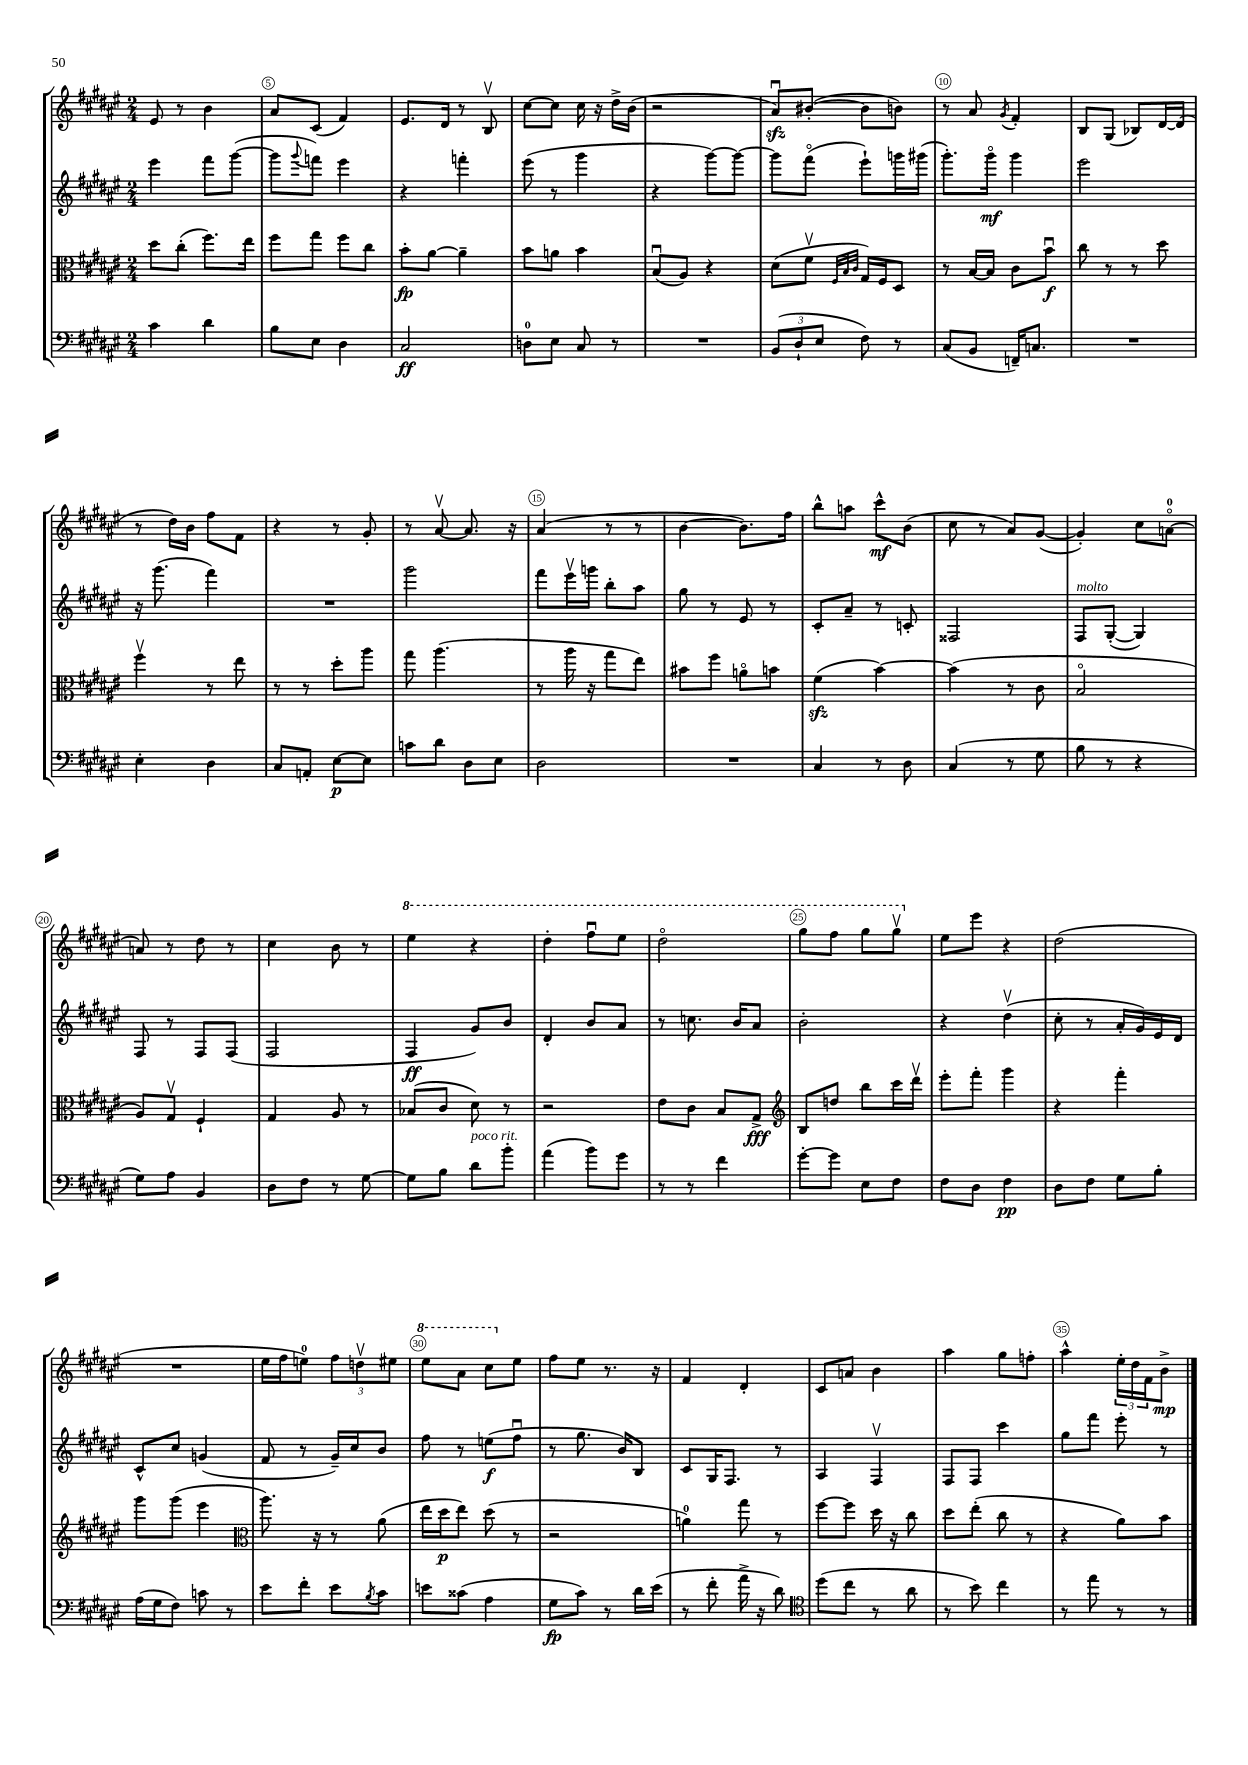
<<
\new StaffGroup <<
\new Staff = "s0" {
    \clef treble \key fis \major \numericTimeSignature \time 2/4
    eis'8 r8 b'4 |
    ais'8 cis'8( fis'4) |
    eis'8. dis'16 r8 b8\upbow |
    cis''8~ cis''8 cis''16 r16 dis''16-> b'16( |
    r2 |
    ais'8\downbow\sfz) bis'8~-.( bis'8 b'8) |
    r8 ais'8 \acciaccatura { gis'8 } fis'4-. |
    b8 gis8( bes8) dis'16~ dis'16( |
    r8 dis''16) b'16 fis''8 fis'8 |
    r4 r8 gis'8-. |
    r8 ais'8~\upbow ais'8. r16 |
    ais'4( r8 r8 |
    b'4~ b'8.) fis''16 |
    b''8-^ a''8 cis'''8-^\mf b'8( |
    cis''8 r8 ais'8) gis'8~( |
    gis'4-.) cis''8 a'8-0~\flageolet |
    a'8 r8 dis''8 r8 |
    cis''4 b'8 r8 |
    \ottava #1 eis'''4 r4 |
    dis'''4-. fis'''8\downbow eis'''8 |
    dis'''2\flageolet |
    gis'''8 fis'''8 gis'''8 gis'''8\upbow \ottava #0 |
    eis''8 eis'''8 r4 |
    dis''2( |
    R2 |
    eis''16 fis''16 e''8-0) \tuplet 3/2 { fis''8 d''8\upbow eis''8 } |
    \ottava #1 eis'''8 ais''8 cis'''8 \ottava #0 eis''8 |
    fis''8 eis''8 r8. r16 |
    fis'4 dis'4-. |
    cis'8 a'8 b'4 |
    ais''4 gis''8 f''8-. |
    ais''4-^ \tuplet 3/2 { eis''16-. dis''16 fis'16 } b'8->\mp \bar "|." |
}
\new Staff = "s1" {
    \clef treble \key fis \major \numericTimeSignature \time 2/4
    eis'''4 fis'''8 gis'''8~( |
    gis'''8 \appoggiatura { gis'''8 } f'''8) eis'''4 |
    r4 f'''4-. |
    eis'''8( r8 gis'''4 |
    r4 gis'''8~) gis'''8~ |
    gis'''8 fis'''8\flageolet( eis'''8-!) g'''16 gis'''16( |
    gis'''8.-.) gis'''16\flageolet\mf gis'''4 |
    eis'''2 |
    r16 gis'''8.( fis'''4) |
    R2 |
    gis'''2 |
    fis'''8 eis'''16\upbow g'''16 b''8-. ais''8 |
    gis''8 r8 eis'8 r8 |
    cis'8-. ais'8-- r8 c'8-. |
    fisis2 |
    fis8^\markup { \italic "molto" } gis8~-.( gis4) |
    fis8 r8 fis8 fis8( |
    fis2 |
    fis4\ff gis'8) b'8 |
    dis'4-. b'8 ais'8 |
    r8 c''8. b'16 ais'8 |
    b'2-. |
    r4 dis''4\upbow( |
    cis''8-. r8 ais'16-. gis'16) eis'16 dis'16 |
    cis'8-^ cis''8 g'4( |
    fis'8 r8 gis'16--) cis''16 b'8 |
    fis''8 r8 e''8\f( fis''8\downbow |
    r8 gis''8. b'16) b8 |
    cis'8 gis16 fis8. r8 |
    ais4 fis4\upbow |
    fis8 fis8 cis'''4 |
    gis''8 fis'''8 eis'''8-. r8 \bar "|." |
}
\new Staff = "s2" {
    \clef alto \key fis \major \numericTimeSignature \time 2/4
    dis''8 cis''8-.( fis''8.) eis''16 |
    fis''8 gis''8 fis''8 cis''8 |
    b'8-.\fp ais'8~ ais'4-- |
    b'8 a'8 b'4 |
    b8\downbow( ais8) r4 |
    dis'8( fis'8\upbow \grace { fis32 b32 cis'32 } gis16) fis16 dis8 |
    r8 b16~ b16 cis'8 b'8\downbow\f |
    cis''8 r8 r8 dis''8 |
    fis''4\upbow r8 eis''8 |
    r8 r8 dis''8-. ais''8 |
    gis''8 ais''4.( |
    r8 ais''16 r16 gis''8 eis''8) |
    bis'8 fis''8 a'8\flageolet b'8 |
    fis'4\sfz( b'4~) |
    b'4( r8 cis'8 |
    b2\flageolet |
    ais8) gis8\upbow fis4-! |
    gis4 ais8 r8 |
    bes8( cis'8 dis'8) r8 |
    r2 |
    eis'8 cis'8 b8 gis8->\fff |
    \clef treble b8 d''8 b''8 cis'''16 dis'''16\upbow |
    eis'''8-. fis'''8-. gis'''4 |
    r4 fis'''4-. |
    gis'''8 gis'''8( eis'''4 |
    \clef alto ais''8.) r16 r8 ais'8( |
    eis''16 dis''16\p eis''8) dis''8( r8 |
    r2 |
    a'4-0) gis''8 r8 |
    fis''8~ fis''8 dis''16 r16 cis''8 |
    dis''8 eis''8-.( cis''8 r8 |
    r4 ais'8) b'8 \bar "|." |
}
\new Staff = "s3" {
    \clef bass \key fis \major \numericTimeSignature \time 2/4
    cis'4 dis'4 |
    b8 eis8 dis4 |
    cis2\ff |
    d8-0 eis8 cis8 r8 |
    R2 |
    \tuplet 3/2 { b,8( dis8-! eis8 } fis8) r8 |
    cis8( b,8 f,16--) c8. |
    R2 |
    eis4-. dis4 |
    cis8 a,8-. eis8~\p eis8 |
    c'8 dis'8 dis8 eis8 |
    dis2 |
    R2 |
    cis4 r8 dis8 |
    cis4( r8 gis8 |
    b8 r8 r4 |
    gis8) ais8 b,4 |
    dis8 fis8 r8 gis8~ |
    gis8 b8 dis'8^\markup { \italic "poco rit." } b'8-. |
    ais'4( b'8) gis'8 |
    r8 r8 fis'4 |
    gis'8~-. gis'8 eis8 fis8 |
    fis8 dis8 fis4\pp |
    dis8 fis8 gis8 b8-. |
    ais16( gis16 fis8) c'8 r8 |
    eis'8 fis'8-. eis'8 \acciaccatura { b8 } cis'8 |
    e'8 cisis'8( ais4 |
    gis8\fp cis'8) r8 dis'16 eis'16( |
    r8 fis'8-. ais'16-> r16 dis'8) |
    \clef tenor dis''8( cis''8 r8 ais'8 |
    r8 b'8) cis''4 |
    r8 eis''8 r8 r8 \bar "|." |
}
>>
>>
\layout { \context { \Score currentBarNumber = #4 \override BarNumber.break-visibility = ##(#f #t #t) barNumberVisibility = #(every-nth-bar-number-visible 5) \override BarNumber.stencil = #(make-stencil-circler 0.1 0.3 ly:text-interface::print) } }
